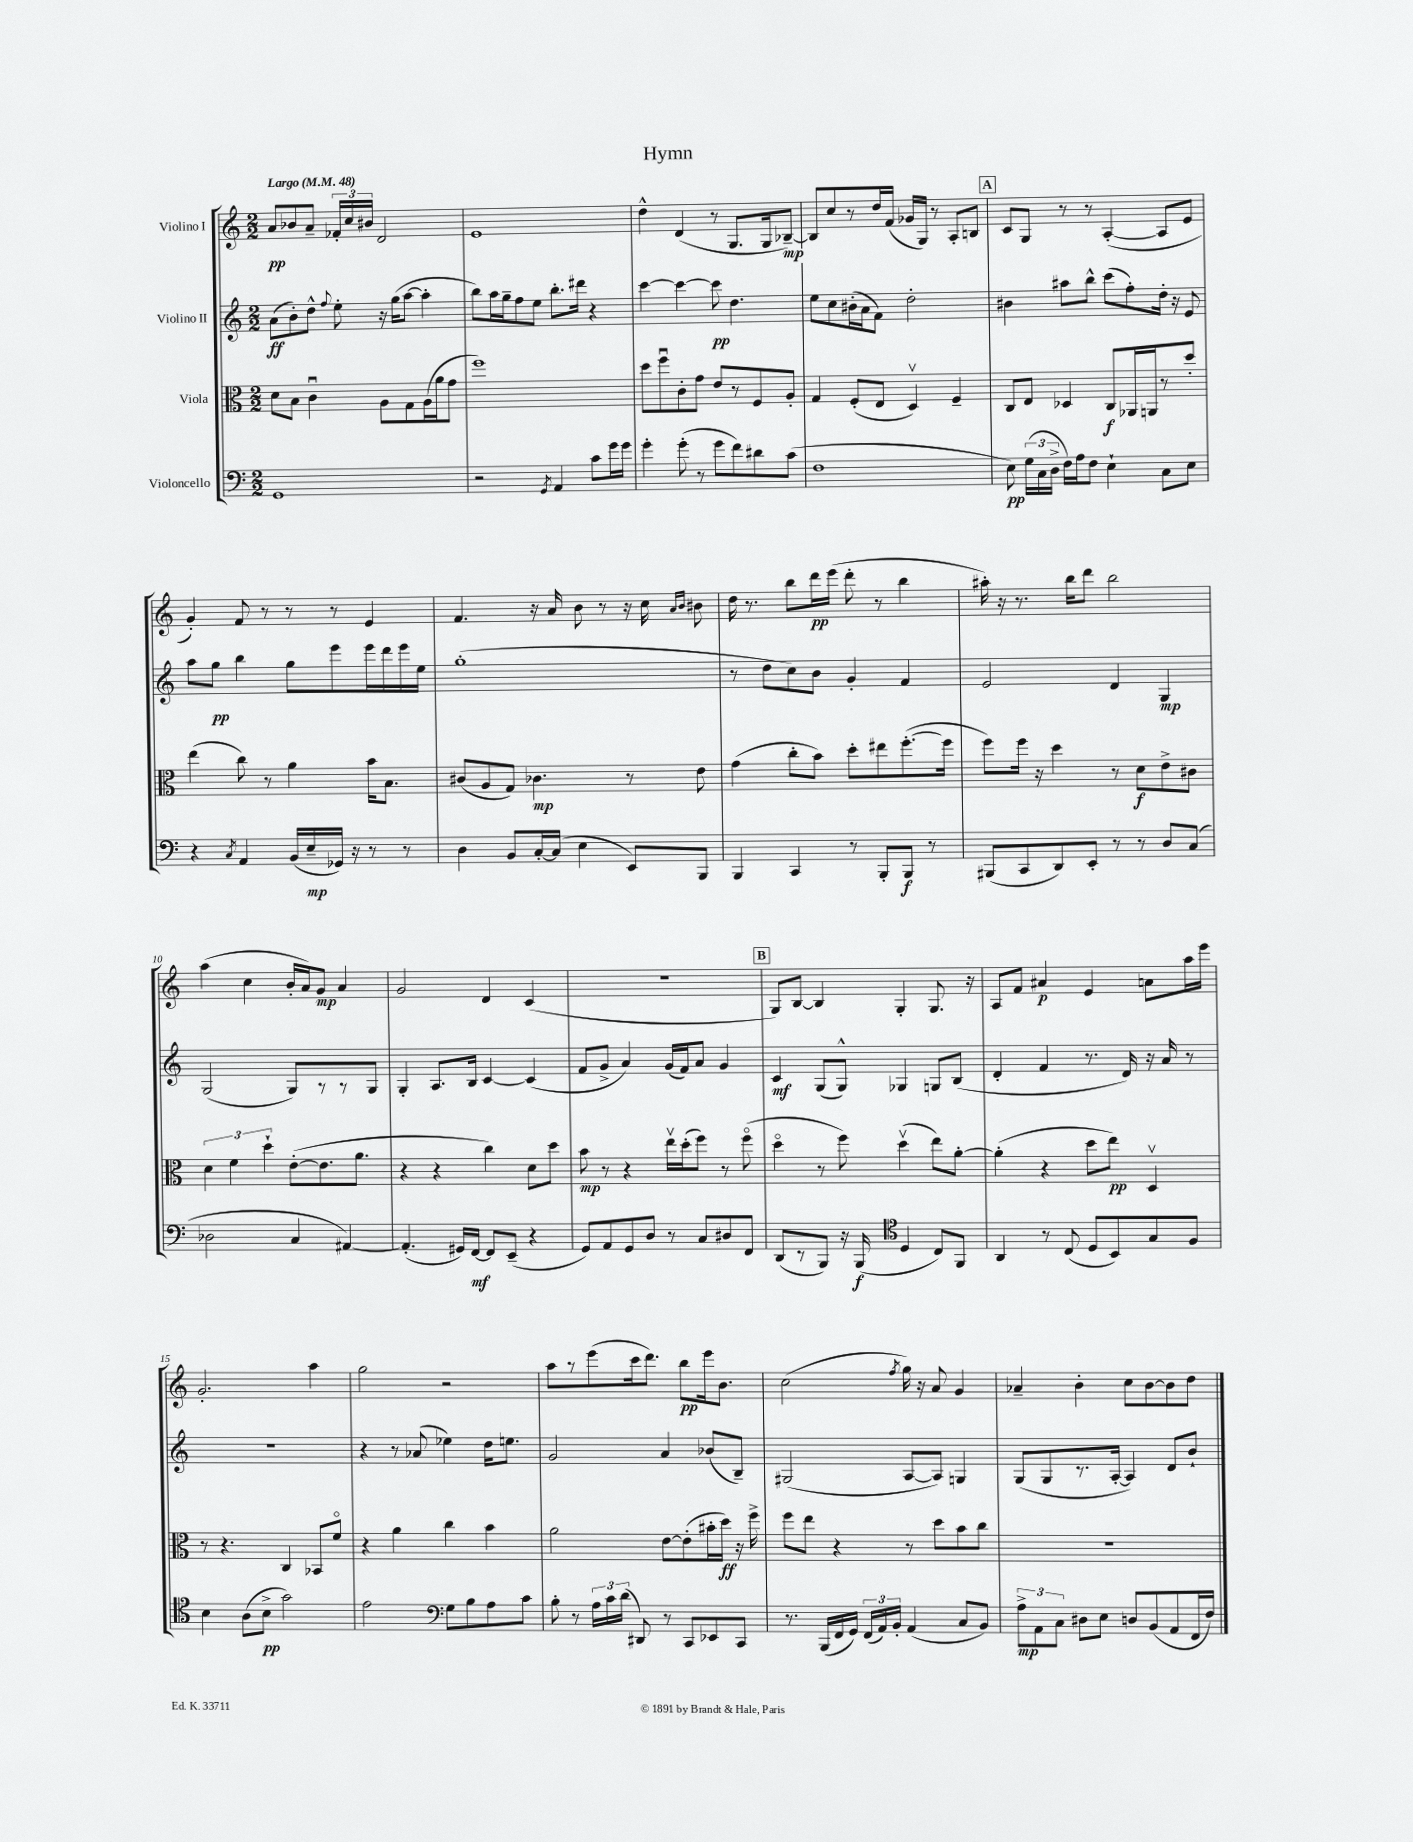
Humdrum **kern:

**kern	**dynam	**kern	**dynam	**kern	**dynam	**kern	**dynam
*part4	*part4	*part3	*part3	*part2	*part2	*part1	*part1
*staff4	*staff4	*staff3	*staff3	*staff2	*staff2	*staff1	*staff1
*I"Violoncello	*	*I"Viola	*	*I"Violino II	*	*I"Violino I	*
*clefF4	*	*clefC3	*	*clefG2	*	*clefG2	*
*k[]	*	*k[]	*	*k[]	*	*k[]	*
*M2/2	*	*M2/2	*	*M2/2	*	*M2/2	*
*MM48	*	*MM48	*	*MM48	*	*MM48	*
=1	=1	=1	=1	=1	=1	=1	=1
!	!	!	!	!	!	!LO:TX:a:B:t=Largo	!
1GG	.	8d\L	.	(8a\L	ff	8a/L	pp
.	.	8B\J	.	8b'\)	.	8b-X/	.
.	.	4cu\	.	8dd^^\J	.	8a~/J	.
.	.	.	.	8qqff/	.	.	.
.	.	.	.	8ee'\	.	24f-X'/LL	.
.	.	.	.	.	.	24cc/	.
.	.	.	.	.	.	24b#X/JJ	.
.	.	8A\L	.	16r	.	2d/	.
.	.	.	.	(16gg\KL	.	.	.
.	.	8G\	.	[8aa\J	.	.	.
.	.	(16A\L	.	4aa'\]	.	.	.
.	.	16a\J	.	.	.	.	.
.	.	8g\J	.	.	.	.	.
=2	=2	=2	=2	=2	=2	=2	=2
2r	.	1ff)	.	8bb\L)	.	1e	.
.	.	.	.	16aa\L	.	.	.
.	.	.	.	16gg~\J	.	.	.
.	.	.	.	8ff\	.	.	.
.	.	.	.	8ee\J	.	.	.
8qGG/	.	.	.	.	.	.	.
4AA/	.	.	.	8.bb'\L	.	.	.
.	.	.	.	16ddd#X\Jk	.	.	.
8c\L	.	.	.	4r	.	.	.
16g\L	.	.	.	.	.	.	.
16g\JJ	.	.	.	.	.	.	.
=3	=3	=3	=3	=3	=3	=3	=3
4g'\	.	8dd\L	.	[4ccc\	.	4dd^^\	.
.	.	8ffu\	.	.	.	.	.
(8g'\	.	8c'\	.	4ccc\_	.	(4d/	.
8r	.	8g\J	.	.	.	.	.
8g\L	.	8e/L	.	8ccc\]	pp	8r	.
8f\)	.	8r	.	4.dd\	.	8.G/L	.
8d#X\	.	8F/	.	.	.	.	.
.	.	.	.	.	.	16G/k	.
(8c\J	.	8A'/J	.	.	.	[8B-X~/J)	mp
=4	=4	=4	=4	=4	=4	=4	=4
1F	.	4G/	.	8ee\L	.	8B-/L]	.
.	.	.	.	8cc\	.	8cc/	.
.	.	(8F'/L	.	(16b#X'\L	.	8r	.
.	.	.	.	16a\J	.	.	.
.	.	8E/J	.	8f\J)	.	16dd/L	.
.	.	.	.	.	.	(16f/JJ	.
.	.	4Dv/)	.	2dd'\	.	16g-X/LL	.
.	.	.	.	.	.	16G/JJ)	.
.	.	.	.	.	.	8r	.
.	.	4F~/	.	.	.	8A'/L	.
.	.	.	.	.	.	8Bn/J	.
!!LO:REH:place=s1:t=A
=5	=5	=5	=5	=5	=5	=5	=5
8E\)	pp	8C/L	.	4b#X\	.	8c/L	.
(24G\LL	.	8E/J	.	.	.	8G/J	.
24C\	.	.	.	.	.	.	.
24D^\JJ	.	.	.	.	.	.	.
16F\LL)	.	4D-X/	.	8aa#X\L	.	8r	.
16A\J	.	.	.	.	.	.	.
8F\J	.	.	.	8bb^^\J	.	8r	.
4E`\	.	8C/L	f	(8ccc\L	.	([4A'/	.
.	.	16AA-X/L	.	8ff'\)	.	.	.
.	.	16AAn/J	.	.	.	.	.
8C\L	.	8r	.	16dd'\Jk	.	8A/L]	.
.	.	.	.	16r	.	.	.
8E\J	.	8dd'/J	.	8e/	.	8e/J	.
!!LO:LB:g=z
=6	=6	=6	=6	=6	=6	=6	=6
4r	.	(4ee\	.	8aa\L	.	4g'/)	.
.	.	.	.	8gg\J	pp	.	.
8qC/	.	.	.	.	.	.	.
4AA/	.	8cc\)	.	4bb\	.	8f/	.
.	.	8r	.	.	.	8r	.
(16BB/LL	.	4a\	.	8gg\L	.	8r	.
16E~/	mp	.	.	.	.	.	.
16GG-X/JJ)	.	.	.	8eee\	.	8r	.
16r	.	.	.	.	.	.	.
8r	.	16b\KL	.	16eee\L	.	4e/	.
.	.	8.B\J	.	16ddd\	.	.	.
8r	.	.	.	16eee\	.	.	.
.	.	.	.	16ee\JJ	.	.	.
=7	=7	=7	=7	=7	=7	=7	=7
4D\	.	(8c#X/L	.	(1gg'	.	4.f/	.
.	.	8A/	.	.	.	.	.
8BB/L	.	8G/J)	.	.	.	.	.
[16C'/L	.	4.c-X\	mp	.	.	16r	.
(16C/JJ]	.	.	.	.	.	16a/	.
4E\	.	.	.	.	.	8b\	.
.	.	.	.	.	.	8r	.
8EE/L)	.	8r	.	.	.	16r	.
.	.	.	.	.	.	16cc\	.
.	.	.	.	.	.	16qqa/LL	.
.	.	.	.	.	.	16qqb/JJ	.
8BBB/J	.	8e\	.	.	.	8b#X\	.
=8	=8	=8	=8	=8	=8	=8	=8
4BBB/	.	(4g\	.	8r	.	16dd\	.
.	.	.	.	.	.	8.r	.
.	.	.	.	8dd\L	.	.	.
4CC/	.	8cc'\L	.	8cc\)	.	8bb\L	.
.	.	8b\J)	.	8b\J	.	16ddd\L	pp
.	.	.	.	.	.	(16eee\JJ	.
8r	.	8dd'\L	.	4g'/	.	8ddd'\	.
8BBB'/L	.	8ee#X\	.	.	.	8r	.
8BBB/J	f	([8.ff'\	.	4f/	.	4bb\	.
8r	.	.	.	.	.	.	.
.	.	16ff\Jk]	.	.	.	.	.
=9	=9	=9	=9	=9	=9	=9	=9
(8BBB#X/L	.	8ff\L)	.	2e/	.	16aa#X'\)	.
.	.	.	.	.	.	16r	.
8CC/	.	16ff\Jk	.	.	.	8.r	.
.	.	16r	.	.	.	.	.
8DD/)	.	4dd\	.	.	.	.	.
.	.	.	.	.	.	16bb\KL	.
8EE'/J	.	.	.	.	.	8ddd\J	.
8r	.	8r	.	4d/	.	2bb\	.
8r	.	8d\L	f	.	.	.	.
8D/L	.	8e^\	.	4G/	mp	.	.
(8C/J	.	8c#X\J	.	.	.	.	.
!!LO:LB:g=z
=10	=10	=10	=10	=10	=10	=10	=10
2D-X\	.	6d\	.	(2G/	.	(4aa\	.
.	.	6f\	.	.	.	.	.
.	.	.	.	.	.	4cc\	.
.	.	6dd`\	.	.	.	.	.
4C/	.	([8e'\L	.	8G/L)	.	16b'/LL	.
.	.	.	.	.	.	16a/J)	.
.	.	8.e\]	.	8r	.	8g/J	mp
[4AA#X/)	.	.	.	8r	.	4a/	.
.	.	8.a\J	.	.	.	.	.
.	.	.	.	8G/J	.	.	.
=11	=11	=11	=11	=11	=11	=11	=11
(4.AA#'/]	.	4r	.	4G'/	.	2g/	.
.	.	4r	.	8.A/L	.	.	.
16GG#X/LL)	.	.	.	.	.	.	.
[16FF/JJ	mf	.	.	16B/Jk	.	.	.
8FF/L]	.	4cc\)	.	[4c/	.	4d/	.
(8EE~/J	.	.	.	.	.	.	.
4r	.	8d\L	.	(4c/]	.	(4c/	.
.	.	8dd\J	.	.	.	.	.
=12	=12	=12	=12	=12	=12	=12	=12
8GG/L)	.	8b\	mp	8f/L	.	1r	.
8AA/	.	8r	.	8g^/J	.	.	.
8GG/	.	4r	.	4a/)	.	.	.
8D/J	.	.	.	.	.	.	.
8r	.	16eev\LL	.	(16g/LL	.	.	.
.	.	(16dd'\J	.	16f/J)	.	.	.
8C/L	.	8ff\J)	.	8a/J	.	.	.
8D#X/	.	8r	.	4g/	.	.	.
8FF/J	.	(8ff\	.	.	.	.	.
!!LO:REH:place=s1:t=B
=13	=13	=13	=13	=13	=13	=13	=13
(8DD/L	.	4dd\	.	4c/	mf	8G/L)	.
8r	.	.	.	.	.	[8B/J	.
8BBB/J)	.	8r	.	(8G/L	.	4B/]	.
16r	.	8ff\)	.	8G^^/J)	.	.	.
(16BBB/	f	.	.	.	.	.	.
*clefC4	*	*	*	*	*	*	*
4D/	.	(4ddv\	.	4G-X/	.	4G'/	.
8C/L)	.	8ee\L)	.	8Gn/L	.	8.G/	.
8FF/J	.	[8a'\J	.	(8B/J	.	.	.
.	.	.	.	.	.	16r	.
=14	=14	=14	=14	=14	=14	=14	=14
4AA/	.	(4a'\]	.	4d'/	.	8A/L	.
.	.	.	.	.	.	8f/J	.
8r	.	4r	.	4f/	.	4a#X/	p
(8C/	.	.	.	.	.	.	.
8D/L	.	8dd\L	.	8.r	.	4e/	.
8BB/)	.	8ee\J)	pp	.	.	.	.
.	.	.	.	16d/)	.	.	.
8G/	.	4Dv/	.	16r	.	8an\L	.
.	.	.	.	16a/	.	.	.
8F/J	.	.	.	8r	.	16aa\L	.
.	.	.	.	.	.	16eee\JJ	.
!!LO:LB:g=z
=15	=15	=15	=15	=15	=15	=15	=15
4B\	.	8r	.	1r	.	2.g'/	.
.	.	4.r	.	.	.	.	.
(8A\L	.	.	.	.	.	.	.
8B^\J	pp	.	.	.	.	.	.
2g\)	.	4C/	.	.	.	.	.
.	.	8BB-X/L	.	.	.	4aa\	.
.	.	8f/J	.	.	.	.	.
=16	=16	=16	=16	=16	=16	=16	=16
2e\	.	4r	.	4r	.	2gg\	.
.	.	4a\	.	8r	.	.	.
.	.	.	.	(8a-X/	.	.	.
*clefF4	*	*	*	*	*	*	*
8G\L	.	4cc\	.	4ee-X\)	.	2r	.
8B\	.	.	.	.	.	.	.
8A\	.	4b\	.	16dd\KL	.	.	.
.	.	.	.	8.een\J	.	.	.
8c\J	.	.	.	.	.	.	.
=17	=17	=17	=17	=17	=17	=17	=17
8B'\	.	2a\	.	2g/	.	8aa\L	.
8r	.	.	.	.	.	8r	.
24A\LL	.	.	.	.	.	(8eee\	.
24c\	.	.	.	.	.	.	.
(24d\JJ	.	.	.	.	.	.	.
8DD#X/)	.	.	.	.	.	16ccc\k	.
.	.	.	.	.	.	8.ddd\J)	.
8r	.	[8e\L	.	4a/	.	.	.
8CC/L	.	(8e'\]	.	.	.	8bb\L	pp
8EE-X/	.	16b#X'\L	.	(8b-X/L	.	16eee\k	.
.	.	16dd\JJ)	ff	.	.	8.b\J	.
8CC/J	.	16r	.	8B~/J)	.	.	.
.	.	16ff^\	.	.	.	.	.
=18	=18	=18	=18	=18	=18	=18	=18
8.r	.	8ff\L	.	(2G#X/	.	(2cc\	.
.	.	8ee\J	.	.	.	.	.
(16BBB/LL	.	.	.	.	.	.	.
16FF/	.	4r	.	.	.	.	.
16GG/JJ)	.	.	.	.	.	.	.
(24FF/LL	.	.	.	.	.	.	.
24AA/)	.	.	.	.	.	.	.
24BB'/JJ	.	.	.	.	.	.	.
.	.	.	.	.	.	8qff/	.
(4AA/	.	8r	.	[8A/L	.	16gg\)	.
.	.	.	.	.	.	16r	.
.	.	8dd\L	.	8A/J])	.	8a/	.
8C/L	.	8b\	.	4Gn/	.	4g/	.
8BB/J)	.	8cc\J	.	.	.	.	.
=19	=19	=19	=19	=19	=19	=19	=19
12A^\L	mp	1r	.	(8G/L	.	4a-X~/	.
12AA\	.	.	.	.	.	.	.
.	.	.	.	8G/	.	.	.
12C\J	.	.	.	.	.	.	.
8D#X\L	.	.	.	8.r	.	4b'\	.
8E\J	.	.	.	.	.	.	.
.	.	.	.	[16A'/Jk	.	.	.
8Dn/L	.	.	.	4A/])	.	8cc\L	.
(8BB/	.	.	.	.	.	[8b\	.
8AA/	.	.	.	8d/L	.	8b\]	.
16FF/L	.	.	.	8b`/J	.	8dd\J	.
16F/JJ)	.	.	.	.	.	.	.
==	==	==	==	==	==	==	==
*-	*-	*-	*-	*-	*-	*-	*-
